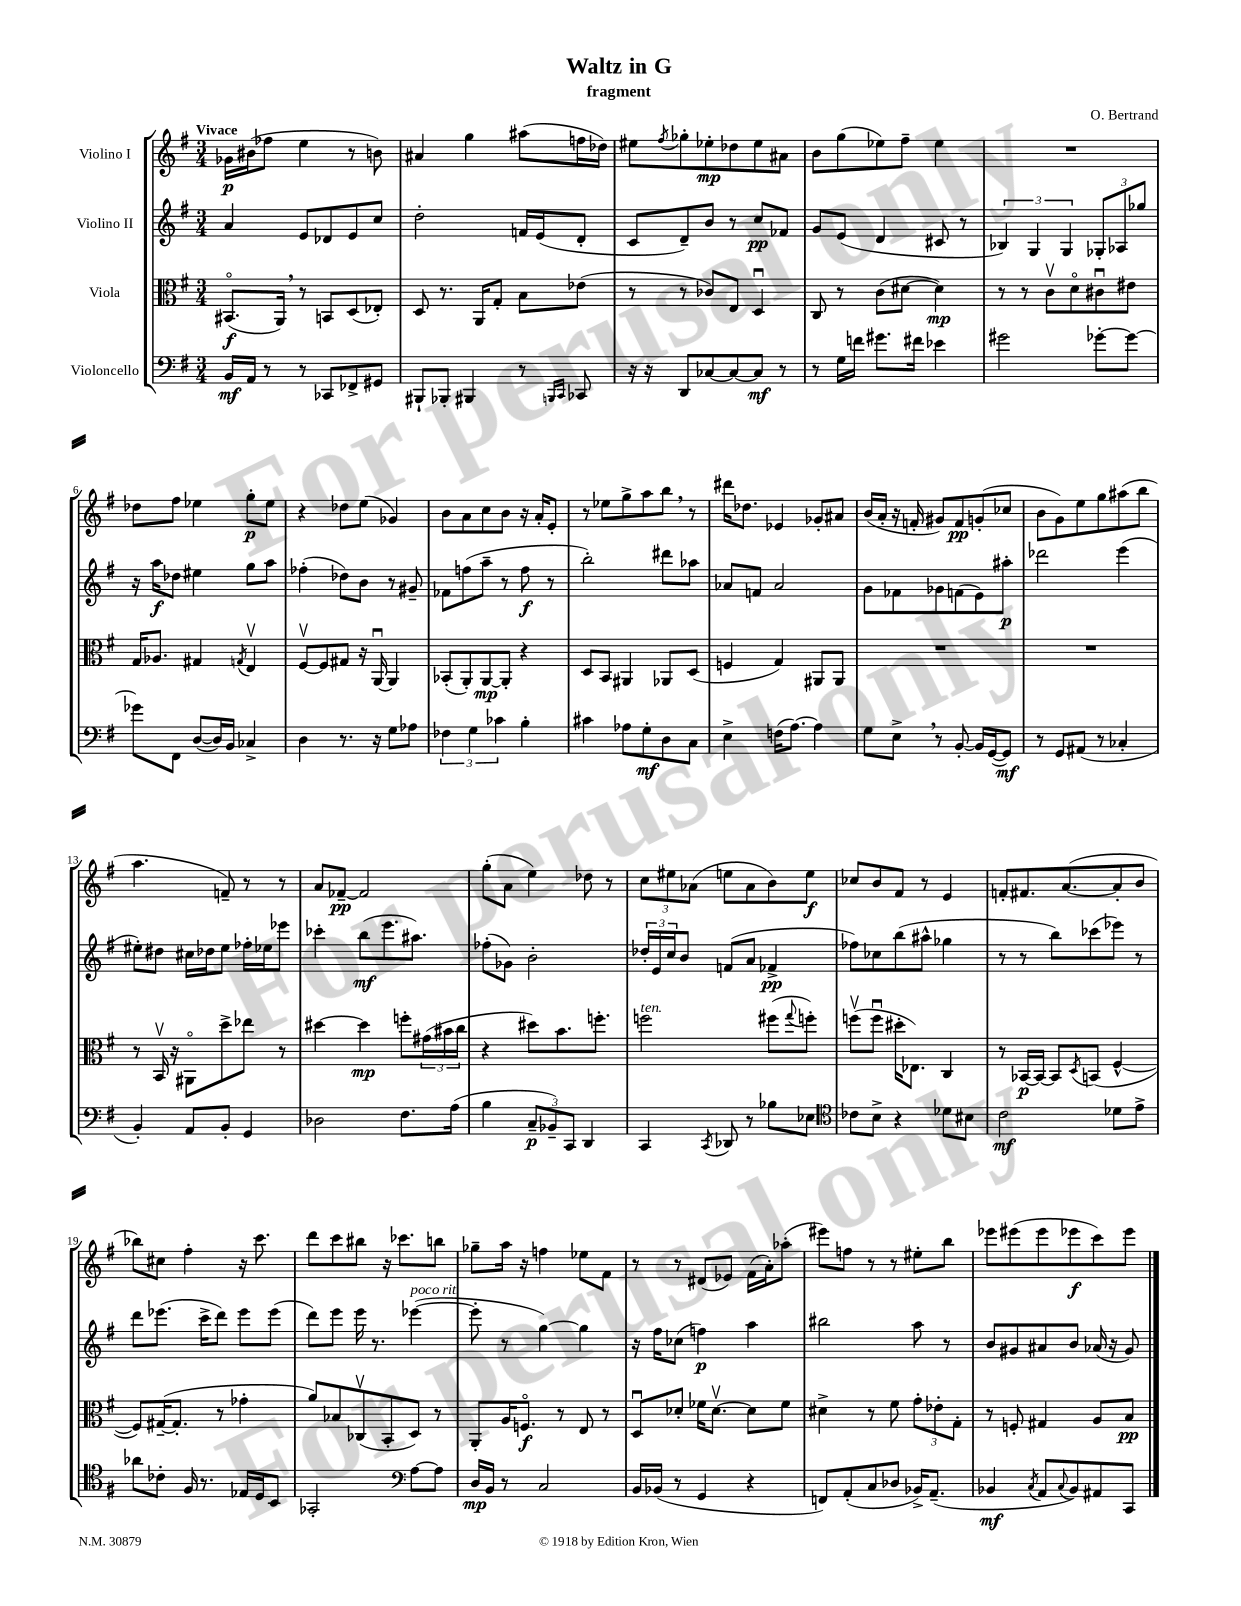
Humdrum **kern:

**kern	**dynam	**kern	**dynam	**kern	**dynam	**kern	**dynam
*part4	*part4	*part3	*part3	*part2	*part2	*part1	*part1
*staff4	*staff4	*staff3	*staff3	*staff2	*staff2	*staff1	*staff1
*I"Violoncello	*	*I"Viola	*	*I"Violino II	*	*I"Violino I	*
*clefF4	*	*clefC3	*	*clefG2	*	*clefG2	*
*k[f#]	*	*k[f#]	*	*k[f#]	*	*k[f#]	*
*M3/4	*	*M3/4	*	*M3/4	*	*M3/4	*
=1	=1	=1	=1	=1	=1	=1	=1
!	!	!	!	!	!	!LO:TX:a:B:t=Vivace	!
16BB/LL	mf	(8.BB#X/L	f	4a/	.	16g-X\LL	p
16AA/JJ	.	.	.	.	.	(16b#X\J	.
8r	.	.	.	.	.	8ff-X\J	.
.	.	16AA,/Jk)	.	.	.	.	.
8r	.	8r	.	8e/L	.	4ee\	.
8CC-X/L	.	8BBn/L	.	8d-X/	.	.	.
8FF-X^/	.	(8D/	.	8e/	.	8r	.
8GG#X/J	.	8E-X'/J)	.	8cc/J	.	8bn\)	.
=2	=2	=2	=2	=2	=2	=2	=2
8BBB#X`/L	.	8D/	.	2dd'\	.	4a#X/	.
8BBB-X'/J	.	8.r	.	.	.	.	.
4BBB#X/	.	.	.	.	.	4gg\	.
.	.	16AA/KL	.	.	.	.	.
.	.	8G'/J	.	.	.	.	.
8r	.	8B\L	.	16fn/LL	.	(8aa#X\L	.
.	.	.	.	(16e/J	.	.	.
16qqBBBn/LL	.	.	.	.	.	.	.
16qqCC/JJ	.	.	.	.	.	.	.
8CC-X/	.	(8e-X\J	.	8d'/J	.	16ffn\L	.
.	.	.	.	.	.	16dd-X\JJ)	.
=3	=3	=3	=3	=3	=3	=3	=3
16r	.	8r	.	8c/L	.	8ee#X\L	.
16r	.	.	.	.	.	.	.
.	.	.	.	.	.	8qff#/	.
8DD/L	.	8r	.	8d~/)	.	8gg-X'\	.
[8C-X/	.	8c-X/L)	.	8b/J	.	8ee-X'\	mp
8C-/_	.	8E/J	.	8r	.	8dd-X\	.
8C-/J]	mf	4Du/	.	8cc/L	pp	8ee-\	.
8r	.	.	.	8f-X/J	.	8a#X\J	.
=4	=4	=4	=4	=4	=4	=4	=4
8r	.	8C/	.	8g/L	.	8b\L	.
16G\LL	.	8r	.	(8e/J	.	(8gg\	.
16fn\JJ	.	.	.	.	.	.	.
8.g#X\L	.	(8c\L	.	4d/	.	8ee-X\)	.
.	.	[8d#X\J	.	.	.	8ff#~\J	.
16f#X\Jk	.	.	.	.	.	.	.
4e-X\	.	4d#\])	mp	8c#X/	.	4ee-\	.
.	.	.	.	8r	.	.	.
=5	=5	=5	=5	=5	=5	=5	=5
2g#X\	.	8r	.	6B-X/)	.	2.r	.
.	.	8r	.	.	.	.	.
.	.	.	.	6G/	.	.	.
.	.	8cv\L	.	.	.	.	.
.	.	.	.	6G/	.	.	.
.	.	8d\	.	.	.	.	.
[8g-X'\L	.	8c#Xu\	.	12G-X'/L	.	.	.
.	.	.	.	12A-X/	.	.	.
8g-\J_	.	8e#X\J	.	.	.	.	.
.	.	.	.	12gg-X/J	.	.	.
!!LO:LB:g=z
=6	=6	=6	=6	=6	=6	=6	=6
8g-X\L]	.	16G/KL	.	16r	.	8dd-X\L	.
.	.	8.A-X/J	.	16aa\KL	f	.	.
8FF#\J	.	.	.	8dd-X\J	.	8ff#\J	.
([8D/L	.	4G#X/	.	4ee#X\	.	4ee-X\	.
16D/L])	.	.	.	.	.	.	.
16BB/JJ	.	.	.	.	.	.	.
.	.	8qGn/	.	.	.	.	.
4C-X^/	.	4Ev/	.	8gg\L	.	8gg'\L	p
.	.	.	.	8aa\J	.	8ee-\J	.
=7	=7	=7	=7	=7	=7	=7	=7
4D\	.	[8F#v/L	.	(4ff-X'\	.	4r	.
.	.	8F#/]	.	.	.	.	.
8.r	.	8G#X/J	.	8dd-X\L)	.	8dd-X\L	.
.	.	16r	.	8b\J	.	(8ee\J	.
16r	.	[16AAu/	.	.	.	.	.
8G\L	.	4AA/]	.	8r	.	4g-X/)	.
8A-X\J	.	.	.	8g#X~/	.	.	.
=8	=8	=8	=8	=8	=8	=8	=8
6F-X\	.	(8BB-X'/L	.	8f-X\L	.	8b\L	.
.	.	8AA'/)	.	(8ffn\	.	8a\	.
6G\	.	.	.	.	.	.	.
.	.	[8AA/	mp	8aa~\J	.	8cc\	.
6c-X\	.	.	.	.	.	.	.
.	.	8AA'/J]	.	8r	.	8b\J	.
4B'\	.	4r	.	8ff\	f	16r	.
.	.	.	.	.	.	16a'/KL	.
.	.	.	.	8r	.	8e'/J	.
=9	=9	=9	=9	=9	=9	=9	=9
4c#X\	.	8D/L	.	2bb'\)	.	8r	.
.	.	8BB/J	.	.	.	8ee-X\L	.
8A-X\L	.	4AA#X/	.	.	.	8gg^\	.
8G'\	mf	.	.	.	.	8aa\	.
8D\	.	8AA-X/L	.	8ddd#X\L	.	8bb,\J	.
8C\J	.	(8D/J	.	8aa-X\J	.	8r	.
=10	=10	=10	=10	=10	=10	=10	=10
4E^\	.	4Fn/	.	8a-X/L	.	16ddd#X\KL	.
.	.	.	.	.	.	8.dd-X\J	.
.	.	.	.	8fn/J	.	.	.
(16Fn\KL	.	4G/)	.	2a-/	.	4e-X/	.
[8.A\J)	.	.	.	.	.	.	.
4A\]	.	8AA#X/L	.	.	.	8g-X'/L	.
.	.	8AA#/J	.	.	.	8a#X/J	.
=11	=11	=11	=11	=11	=11	=11	=11
8G\L	.	2.r	.	8g\L	.	(16b/LL	.
.	.	.	.	.	.	16a'/JJ	.
8E^,\J	.	.	.	8f-X\	.	16r	.
.	.	.	.	.	.	16fn'/	.
8r	.	.	.	8g-X\	.	8g#X/L)	.
[8BB'/	.	.	.	(8fn\	.	8f/	pp
16BB/LL]	.	.	.	8e\)	.	(8gn'/	.
([16GG/J	.	.	.	.	.	.	.
8GG/J])	mf	.	.	8aa#X'\J	p	8cc-X/J	.
=12	=12	=12	=12	=12	=12	=12	=12
8r	.	2.r	.	2ddd-X\	.	8b\L	.
8GG/L	.	.	.	.	.	8g\)	.
(8AA#X/J	.	.	.	.	.	8ee\	.
8r	.	.	.	.	.	8gg\	.
4C-X'/	.	.	.	(4eee\	.	(8aa#X\	.
.	.	.	.	.	.	8bb\J	.
!!LO:LB:g=z
=13	=13	=13	=13	=13	=13	=13	=13
4BB'/)	.	8r	.	8ee#X'\L)	.	4.aa\	.
.	.	16BBv/	.	8dd#X\J	.	.	.
.	.	16r	.	.	.	.	.
8AA/L	.	8AA#X\L	.	16cc#X\LL	.	.	.
.	.	.	.	16dd-X\J	.	.	.
8BB'/J	.	8dd^\	.	8ee#\J	.	8fn~/)	.
4GG/	.	8ee-X\J	.	16ff-X'\LL	.	8r	.
.	.	.	.	16ee-X\J	.	.	.
.	.	8r	.	8eee-X\J	.	8r	.
=14	=14	=14	=14	=14	=14	=14	=14
2D-X\	.	[4dd#X\	.	4ccc-X'\	.	8a/L	.
.	.	.	.	.	.	[8f-X~/J	pp
.	.	4dd#\]	mp	(8bb\L	mf	2f-/]	.
.	.	.	.	8.eee\	.	.	.
8.F#\L	.	8ffn'\L	.	.	.	.	.
.	.	.	.	8.aa#X\J)	.	.	.
.	.	(24g#X\L	.	.	.	.	.
.	.	24b#X\	.	.	.	.	.
(16A\Jk	.	.	.	.	.	.	.
.	.	24cc\JJ	.	.	.	.	.
=15	=15	=15	=15	=15	=15	=15	=15
4B\	.	4r	.	(8ff-X'\L	.	(8gg'\L	.
.	.	.	.	8g-X\J)	.	8a\J	.
12C~/L	p	8dd#X\L)	.	2b'\	.	4ee\)	.
12BB-X~/)	.	.	.	.	.	.	.
.	.	8.b\	.	.	.	.	.
12CC/J	.	.	.	.	.	.	.
4DD/	.	.	.	.	.	8dd-X\	.
.	.	8.ffn'\J	.	.	.	.	.
.	.	.	.	.	.	8r	.
=16	=16	=16	=16	=16	=16	=16	=16
!	!	!LO:TX:a:i:t=ten.	!	!	!	!	!
4CC/	.	2ffn\	.	24dd-X'/LL	.	12cc\L	.
.	.	.	.	24e/	.	.	.
.	.	.	.	24cc/J	.	12ee#X\	.
.	.	.	.	8b/J	.	.	.
.	.	.	.	.	.	(12a-X\J	.
8qCC/	.	.	.	.	.	.	.
8DD-X/	.	.	.	(8fn/L	.	8een\L	.
8r	.	.	.	8a/J	.	8a-\	.
8B-X\L	.	(8ff#X\L	.	4f-X^/	pp	8b\)	.
.	.	8qqgg/	.	.	.	.	.
8E-X\J	.	8ffn'\J)	.	.	.	8ee\J	f
=17	=17	=17	=17	=17	=17	=17	=17
*clefC4	*	*	*	*	*	*	*
8c-X\L	.	(8ffnv\L	.	8ff-X\L)	.	8cc-X/L	.
8B^\J	.	8ffu\J	.	8cc-X\	.	8b/	.
4r	.	16dd#X'\KL	.	(8bb\	.	8f#/J	.
.	.	8.E-X\J)	.	.	.	.	.
.	.	.	.	8aa#X^^\J	.	8r	.
8d-X\L	.	4C/	.	4gg-X\	.	4e/	.
8B#X\J	.	.	.	.	.	.	.
=18	=18	=18	=18	=18	=18	=18	=18
2c\	mf	8r	.	8r	.	8fn'/L	.
.	.	[16BB-X/LL	p	8r	.	8.f#X/	.
.	.	16BB-/JJ_	.	.	.	.	.
.	.	8BB-/L]	.	8bb\L)	.	.	.
.	.	.	.	.	.	([8.a/	.
.	.	8qD/	.	.	.	.	.
.	.	(8BBn/J	.	(8ccc-X\	.	.	.
8d-X\L	.	[4F#^^/	.	8eee-X\J)	.	8a'/]	.
8e^\J	.	.	.	8r	.	8b/J	.
!!LO:LB:g=z
=19	=19	=19	=19	=19	=19	=19	=19
8a-X\L	.	8F#/L])	.	8ddd\L	.	8bb-X\L)	.
8c-X'\J	.	([16G#X~/K	.	(8.eee-X\J	.	8cc#X\J	.
.	.	8.G#'/J]	.	.	.	.	.
16F#/	.	.	.	.	.	4ff#'\	.
8.r	.	.	.	16ccc^\KL	.	.	.
.	.	8r	.	8ddd\J)	.	.	.
16E-X/LL	.	4g-X'\	.	8eee-\L	.	16r	.
16D/J	.	.	.	.	.	8.ccc\	.
8BB/J	.	.	.	(8eee-\J	.	.	.
=20	=20	=20	=20	=20	=20	=20	=20
2GG-X'/	.	8a/L)	.	8ddd\L)	.	8ddd\L	.
.	.	8B-X/	.	8eee\J	.	8ccc\	.
.	.	(8C-Xv/	.	16eee\	.	8bb#X\J	.
.	.	.	.	8.r	.	.	.
.	.	8BB'/	.	.	.	16r	.
.	.	.	.	.	.	8.ccc-X\L	.
*clefF4	*	*	*	*	*	*	*
!	!	!	!	!LO:TX:a:i:t=poco rit.	!	!	!
[8A\L	.	8D/J)	.	([4eee-X\	.	.	.
8A\J]	.	8r	.	.	.	8bbn\J	.
=21	=21	=21	=21	=21	=21	=21	=21
16D/LL	mp	8AA'/L	.	8eee-'\]	.	8gg-X~\L	.
16BB/JJ	.	.	.	.	.	.	.
8r	.	16A/K	.	8r	.	16aa\Jk	.
.	.	8.Fn/J	f	.	.	16r	.
2C/	.	.	.	[4gg\)	.	4ffn\	.
.	.	8r	.	.	.	.	.
.	.	8E/	.	4gg\]	.	8ee-X\L	.
.	.	8r	.	.	.	8f#\J	.
=22	=22	=22	=22	=22	=22	=22	=22
16BB/LL	.	8Du/L	.	16r	.	8r	.
(16BB-X/JJ	.	.	.	16ff#\KL	.	.	.
8r	.	8d-X'/J	.	(8cc-X\J	.	8r	.
4GG/	.	16f-X\KL	.	4ffn\)	p	(8d#X/L	.
.	.	[8.d-v\J	.	.	.	.	.
.	.	.	.	.	.	8e-X/J)	.
4r	.	8d-\L]	.	4aa\	.	(16f#\LL	.
.	.	.	.	.	.	16a'\J)	.
.	.	8f-\J	.	.	.	(8aa-X'\J	.
=23	=23	=23	=23	=23	=23	=23	=23
8FFn/L)	.	4d#X^\	.	2bb#X\	.	8eee#X\L)	.
(8AA'/	.	.	.	.	.	8ffn\J	.
8C/	.	8r	.	.	.	8r	.
8D-X/J	.	8f#\	.	.	.	8r	.
16BB-X^/KL)	.	12g'\L	.	8aa\	.	8ee#X'\L	.
(8.AA~/J	.	.	.	.	.	.	.
.	.	12e-X'\	.	.	.	.	.
.	.	.	.	8r	.	8bb\J	.
.	.	12G'\J	.	.	.	.	.
=24	=24	=24	=24	=24	=24	=24	=24
4BB-X/	mf	8r	.	8b/L	.	8eee-X\L	.
.	.	8Fn'/	.	8g#X/	.	(8eee#X\	.
8qC/	.	.	.	.	.	.	.
8AA/L	.	4G#X/	.	8a#X/	.	8eee#\	.
8qqC/	.	.	.	.	.	.	.
8BB-/)	.	.	.	8b/J	.	8eee-X\	f
8AA#X/	.	8A/L	.	(16a-X/	.	8ccc\)	.
.	.	.	.	16r	.	.	.
8CC/J	.	8B/J	pp	8g#/)	.	8eee-\J	.
==	==	==	==	==	==	==	==
*-	*-	*-	*-	*-	*-	*-	*-
